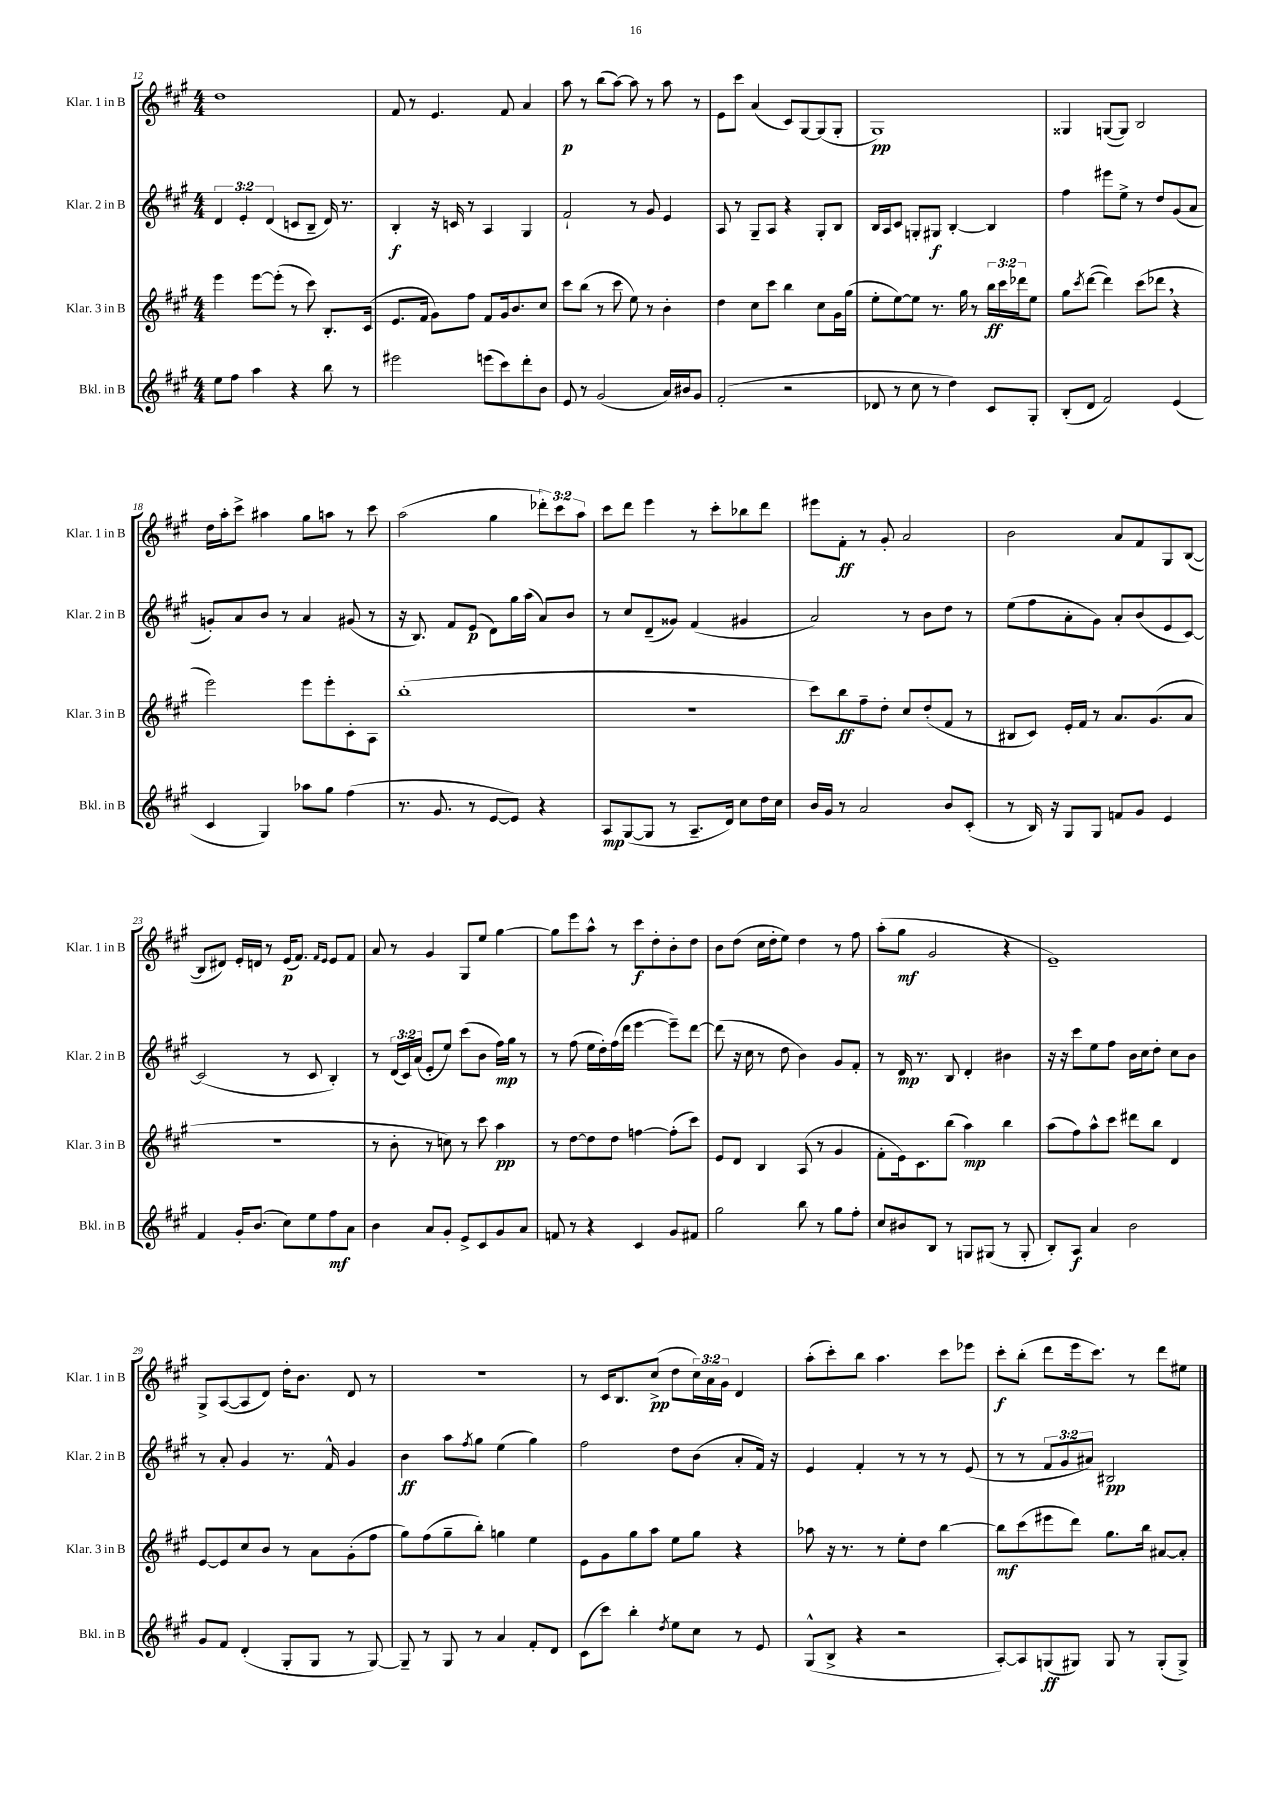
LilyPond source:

<<
\new StaffGroup <<
\new Staff = "s0" \with { instrumentName = "Klar. 1 in B" shortInstrumentName = "Klar. 1 in B" } {
    \clef treble \key a \major \numericTimeSignature \time 4/4 \override Staff.TupletNumber.text = #tuplet-number::calc-fraction-text
    d''1 |
    fis'8 r8 e'4. fis'8 a'4 |
    a''8\p r8 b''8( a''8~) a''8 r8 a''8 r8 |
    e'8 cis'''8 a'4( cis'8) gis8~ gis8( gis8-. |
    gis1\pp) |
    gisis4 g8~( g8) b2 |
    d''16 a''16-. cis'''8-> ais''4 gis''8 a''8 r8 cis'''8 |
    a''2( gis''4 \tuplet 3/2 { des'''8-.) cis'''8 a''8 } |
    cis'''8 d'''8 e'''4 r8 cis'''8-. bes''8 d'''8 |
    eis'''8 fis'8-.\ff r8 gis'8-. a'2 |
    b'2 a'8 fis'8 gis8 b8~( |
    b8 dis'8) e'16-. d'16 r8 e'16\p( fis'8.) \grace { fis'16 e'16 } e'8 fis'8 |
    a'8 r8 gis'4 gis8 e''8 gis''4~ |
    gis''8 e'''8 a''8-^ r8 cis'''8\f d''8-. b'8-. d''8 |
    b'8 d''8( cis''16 d''16-. e''8) d''4 r8 fis''8 |
    a''8-.( gis''8\mf gis'2 r4 |
    e'1--) |
    gis8-> a8~( a8 d'8) d''16-. b'8. d'8 r8 |
    r1 |
    r8 cis'16 b8. cis''8->\pp( d''8 \tuplet 3/2 { cis''16) a'16 gis'16 } d'4 |
    a''8-.( cis'''8-.) b''8 a''4. cis'''8 ees'''8 |
    cis'''8-.\f b''8-.( d'''8 e'''16 cis'''8.) r8 d'''8 eis''8 \bar "|." |
}
\new Staff = "s1" \with { instrumentName = "Klar. 2 in B" shortInstrumentName = "Klar. 2 in B" } {
    \clef treble \key a \major \numericTimeSignature \time 4/4 \override Staff.TupletNumber.text = #tuplet-number::calc-fraction-text
    \tuplet 3/2 { d'4 e'4-. d'4( } c'8 b8-- d'16) r8. |
    b4-.\f r16 c'16 r8 a4 gis4 |
    fis'2-! r8 gis'8 e'4 |
    a8 r8 gis8-- a8 r4 gis8-. b8 |
    b16 a16 cis'8 g8-. gis8\f b4~-. b4 |
    fis''4 eis'''8 e''8-> r8 d''8 gis'8( a'8 |
    g'8-.) a'8 b'8 r8 a'4 gis'8( r8 |
    r16 b8.) fis'8 e'8\p( d'8) gis''16 a''16( a'8) b'8 |
    r8 cis''8 d'8--( gisis'8) fis'4( gis'4 |
    a'2) r8 b'8 d''8 r8 |
    e''8( fis''8 a'8-. gis'8) a'8-. b'8( e'8 cis'8~) |
    cis'2( r8 cis'8 b4-.) |
    r8 \tuplet 3/2 { d'16( cis'16) a'16( } e'8-. e''8) cis'''8( b'8 fis''16\mp) gis''16 r8 |
    r8 fis''8( e''16 d''16-.) fis''16( d'''16 e'''4~ e'''8--) d'''8~ |
    d'''8( r16 cis''16 r8 d''8 b'4) gis'8 fis'8-. |
    r8 d'16\mp r8. b8 d'4-. bis'4 |
    r16 r16 cis'''8 e''8 fis''8 b'16 cis''16 d''8-. cis''8 b'8 |
    r8 a'8-. gis'4 r8. fis'16-^ gis'4 |
    b'4\ff a''8 \acciaccatura { fis''8 } gis''8 e''4( gis''4) |
    fis''2 d''8 b'8( a'8-. fis'16) r16 |
    e'4 fis'4-. r8 r8 r8 e'8( |
    r8 r8 \tuplet 3/2 { fis'8 gis'8 ais'8) } bis2\pp \bar "|." |
}
\new Staff = "s2" \with { instrumentName = "Klar. 3 in B" shortInstrumentName = "Klar. 3 in B" } {
    \clef treble \key a \major \numericTimeSignature \time 4/4 \override Staff.TupletNumber.text = #tuplet-number::calc-fraction-text
    e'''4 e'''8~ e'''8-.( r8 cis'''8) b8.-. cis'16( |
    e'8. fis'16 gis'8) fis''8 fis'8 gis'16 b'8. cis''8 |
    cis'''8 b''8( r8 cis'''8 e''8) r8 b'4-. |
    d''4 cis''8 cis'''8 b''4 cis''8 gis'16 gis''16( |
    e''8-. e''8~) e''8 r8. gis''16 r8 \tuplet 3/2 { b''16\ff cis'''16 des'''16 } e''8 |
    gis''8 \acciaccatura { cis'''8 } d'''8~( d'''4) cis'''8( des'''8 \breathe r4 |
    e'''2) e'''8 e'''8-. cis'8-. a8 |
    b''1-.( |
    R1 |
    cis'''8) b''8\ff fis''8-- d''8-. cis''8 d''8-.( fis'8 r8 |
    bis8 cis'8) e'16-. fis'16 r8 a'8. gis'8.( a'8 |
    R1 |
    r8 b'8-. r8 c''8) r8 cis'''8 a''4\pp |
    r8 d''8~ d''8 d''8 f''4~ f''8-.( cis'''8) |
    e'8 d'8 b4 a8( r8 gis'4 |
    fis'8-. e'16) cis'8. b''8( a''4\mp) b''4 |
    a''8( fis''8) a''8-^ cis'''8 dis'''8 b''8 d'4 |
    e'8~ e'8 cis''8 b'8 r8 a'8 gis'8-.( fis''8 |
    gis''8) fis''8( gis''8-- b''8-.) g''4 e''4 |
    e'8 gis'8 gis''8 a''8 e''8 gis''8 r4 |
    aes''8 r16 r8. r8 e''8-. d''8 b''4~ |
    b''8\mf cis'''8( eis'''8 d'''8) gis''8. b''16 ais'8~ ais'8-. \bar "|." |
}
\new Staff = "s3" \with { instrumentName = "Bkl. in B" shortInstrumentName = "Bkl. in B" } {
    \clef treble \key a \major \numericTimeSignature \time 4/4
    e''8 fis''8 a''4 r4 b''8 r8 |
    eis'''2 e'''8( cis'''8) d'''8-. b'8 |
    e'8 r8 gis'2( a'16) bis'16 gis'8 |
    fis'2-.( r2 |
    des'8 r8 cis''8 r8 d''4) cis'8 gis8-. |
    b8-.( d'8 fis'2) e'4( |
    cis'4 gis4) aes''8 gis''8 fis''4( |
    r8. gis'8. r8 e'8~ e'8) r4 |
    a8\mp gis8~( gis8 r8 a8.-- d'16) cis''8 d''16 cis''16 |
    b'16 gis'16 r8 a'2 b'8 cis'8-.( |
    r8 b16) r16 gis8 gis8 f'8 gis'8 e'4 |
    fis'4 gis'16-. b'8.( cis''8) e''8 fis''8\mf a'8 |
    b'4 a'8 gis'8-. e'8-> cis'8 gis'8 a'8 |
    f'8 r8 r4 cis'4 gis'8 fis'8 |
    gis''2 b''8 r8 gis''8 fis''8-. |
    cis''8 bis'8 b8 r8 g8 gis8( r8 gis8-. |
    b8-.) a8\f a'4 b'2 |
    gis'8 fis'8 d'4-.( gis8-. gis8 r8 gis8~) |
    gis8-- r8 gis8 r8 a'4 fis'8-. d'8 |
    cis'8( cis'''8) b''4-. \acciaccatura { d''8 } e''8 cis''8 r8 e'8 |
    gis8-^( b8-> r4 r2 |
    a8~-.) a8 g8\ff( gis8) gis8 r8 gis8-.( gis8->) \bar "|." |
}
>>
>>
\layout { \context { \Score currentBarNumber = #12 } }
